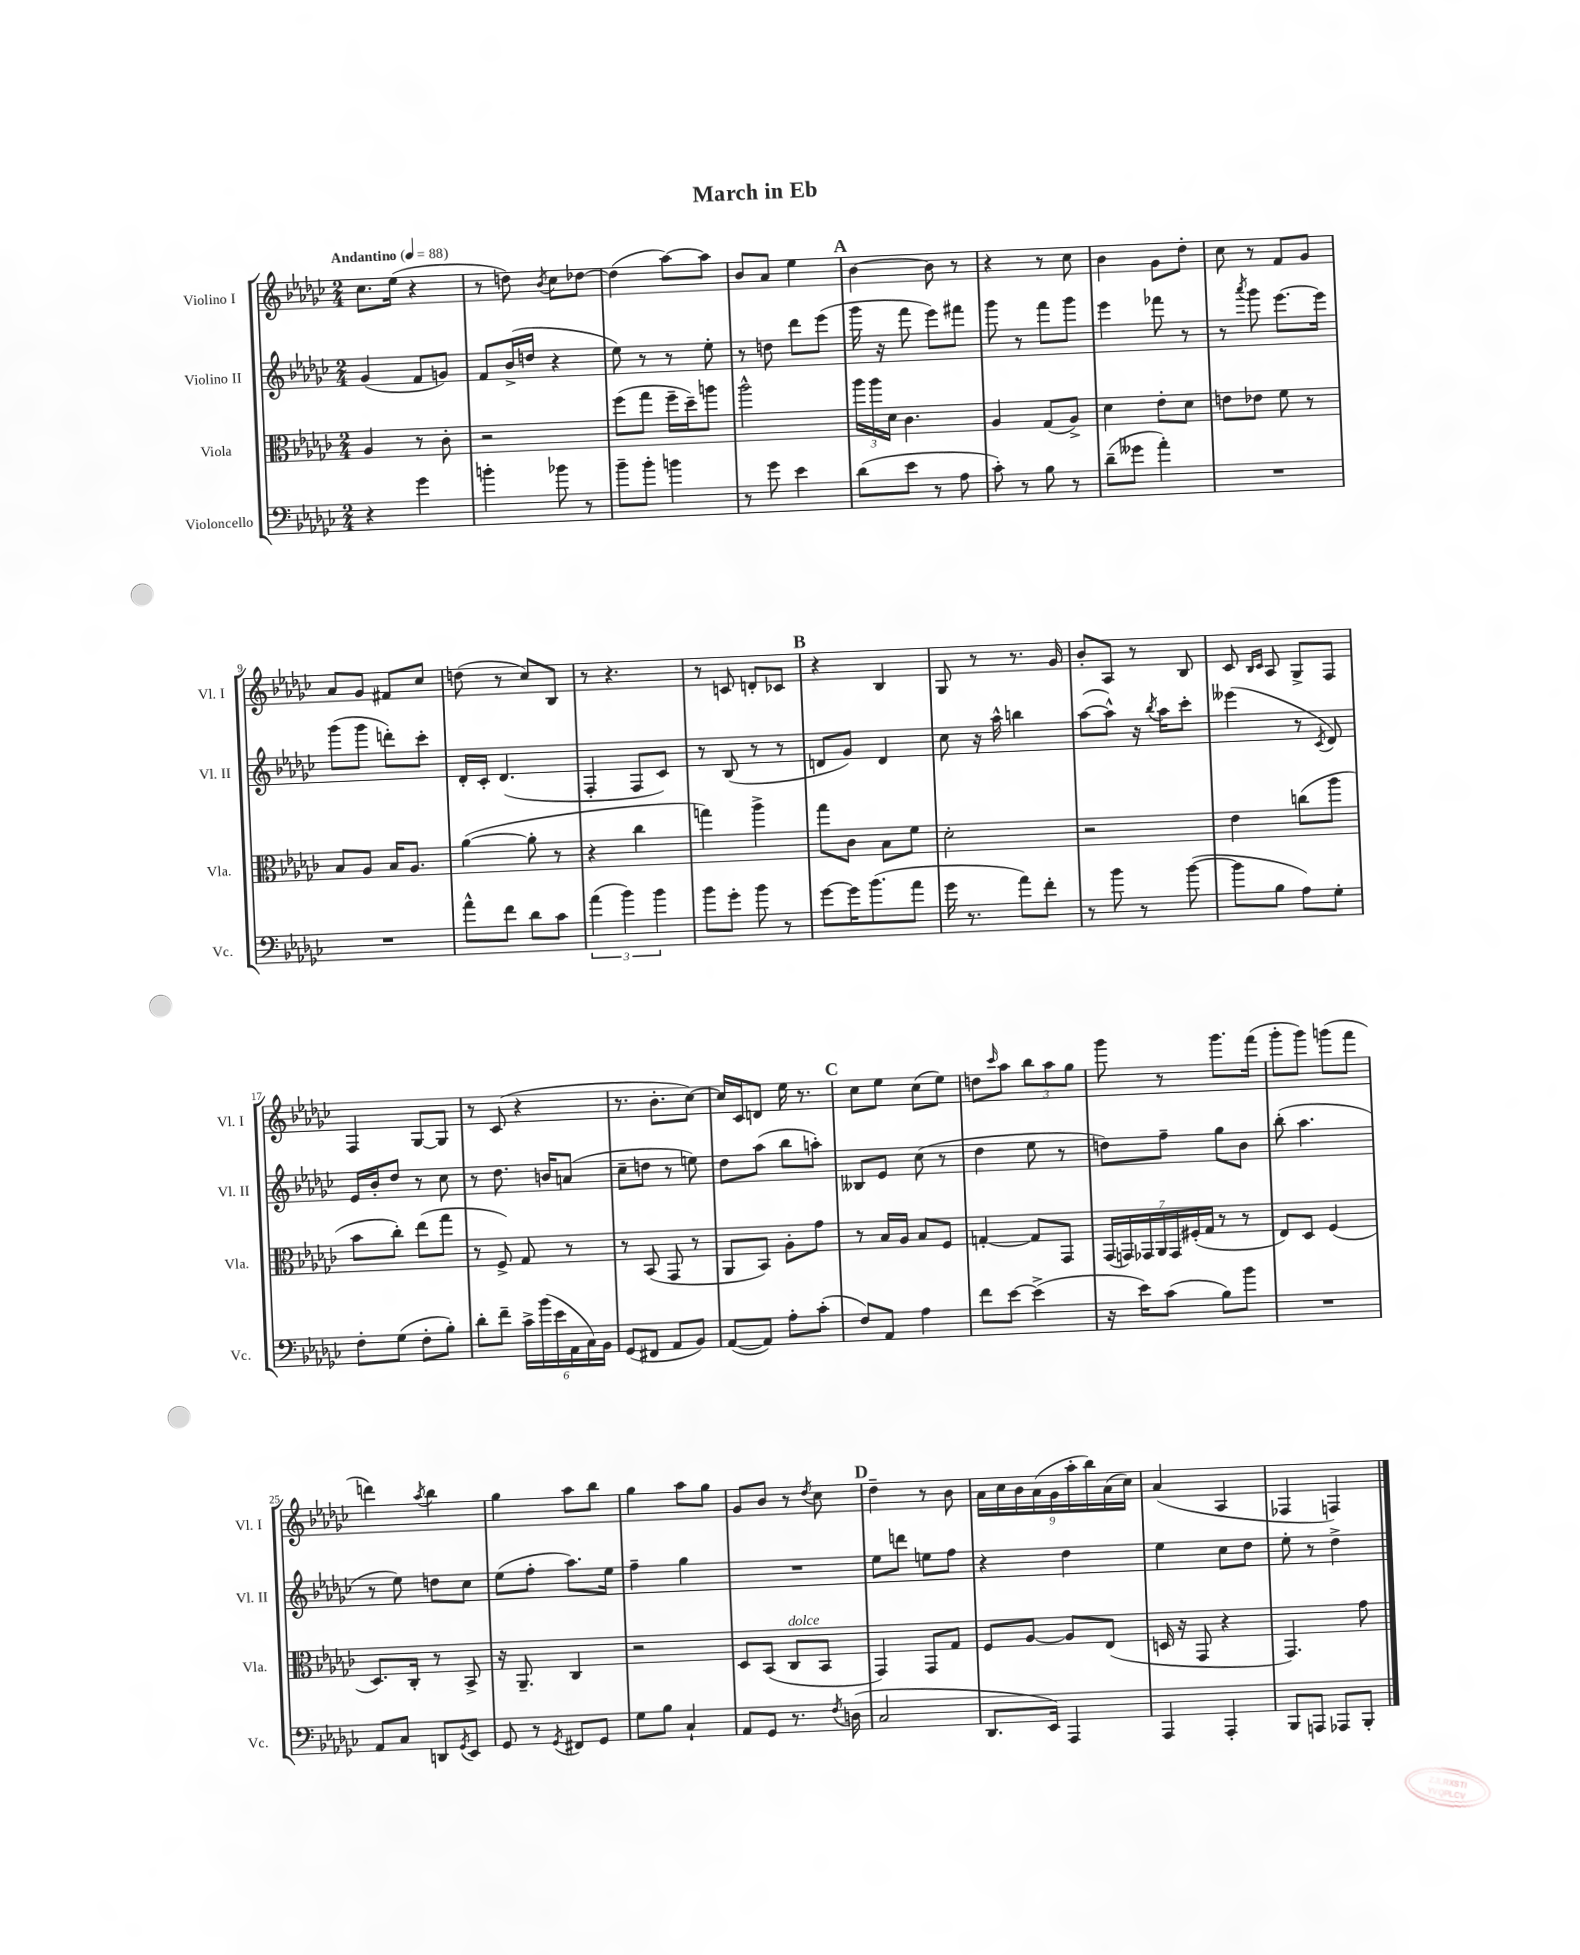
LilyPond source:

\header { title = "March in Eb" }
<<
\new StaffGroup <<
\new Staff = "s0" \with { instrumentName = "Violino I" shortInstrumentName = "Vl. I" } {
    \clef treble \key ges \major \numericTimeSignature \time 2/4 \tempo "Andantino" 4 = 88
    ces''8. ees''16( r4 |
    r8 d''8) \acciaccatura { bes'8 } ces''8 des''8~ |
    des''4( aes''8~) aes''8 |
    bes'8 aes'8 ees''4 |
    \mark \markup { \bold "A" } bes'4~ bes'8 r8 |
    r4 r8 ces''8 |
    bes'4 ges'8 des''8-. |
    ces''8 r8 f'8 ges'8 |
    aes'8 ges'8 fis'8 ces''8 |
    d''8( r8 ces''8) bes8 |
    r8 r4. |
    r8 c'8 d'8-. ces'8 |
    \mark \markup { \bold "B" } r4 bes4 |
    ges8 r8 r8. ges'16 |
    bes'8-. aes8 r8 bes8 |
    ces'8 \grace { bes16 ces'16 } aes8 ges8-> f8 |
    f4 ges8~ ges8 |
    r8 ces'8( r4 |
    r8. bes'8.-. ces''8~) |
    ces''16 ces'16 d'8 ees''16 r8. |
    \mark \markup { \bold "C" } ces''8 ees''8 ces''8( ees''8) |
    d''8 \grace { ces'''16 } aes''8 \tuplet 3/2 { bes''8 aes''8 ges''8 } |
    ges'''8 r8 ges'''8. f'''16( |
    ges'''8-. ges'''8) g'''8( f'''8 |
    d'''4) \acciaccatura { aes''8 } bes''4 |
    ges''4 aes''8 bes''8 |
    ges''4 aes''8 ges''8 |
    ges'8 bes'8 r8 \acciaccatura { des''8 } ces''8 |
    \mark \markup { \bold "D" } des''4-- r8 bes'8 |
    \tuplet 9/8 { aes'16 ces''16 bes'16 aes'16( ges'16 aes''16-. bes''16) aes'16( ces''16) } |
    aes'4( aes4 |
    fes4 f4) \bar "|." |
}
\new Staff = "s1" \with { instrumentName = "Violino II" shortInstrumentName = "Vl. II" } {
    \clef treble \key ges \major \numericTimeSignature \time 2/4
    ges'4( f'8 g'8) |
    f'8 bes'16->( d''16 r4 |
    ees''8) r8 r8 ees''8-. |
    r8 d''8 des'''8 ees'''8( |
    \mark \markup { \bold "A" } ges'''16 r16 f'''8 ees'''8) fis'''8 |
    ges'''8 r8 f'''8 ges'''8 |
    ees'''4 fes'''8 r8 |
    r8 \acciaccatura { aes'''8 } ges'''8 ees'''8.~ ees'''16 |
    ges'''8( ges'''8 d'''8-.) ces'''8-. |
    des'16-. ces'16-. des'4.( |
    f4-. f8 ces'8) |
    r8 bes8( r8 r8 |
    \mark \markup { \bold "B" } d'8 ges'8) d'4 |
    ces''8 r16 aes''16-^ b''4 |
    aes''8~( aes''8-^) r16 \acciaccatura { bes''8 } aes''16 ces'''8-. |
    eeses'''4( r8 \acciaccatura { ces'8 } des'8) |
    ees'16 bes'16-. des''8 r8 ces''8 |
    r8 des''8. b'16 a'8( |
    ces''8-- d''8 r8 e''8) |
    des''8 aes''8( bes''8 a''8-.) |
    \mark \markup { \bold "C" } beses8 ees'8 ces''8( r8 |
    des''4 ees''8 r8 |
    d''8) f''8-- ges''8 bes'8 |
    bes''8-.( aes''4. |
    r8 ees''8) d''8 ces''8 |
    ees''8( f''8-. aes''8.) ees''16 |
    f''4-- ges''4 |
    R2 |
    \mark \markup { \bold "D" } ees''8 d'''8 e''8 f''8 |
    r4 des''4 |
    ees''4 ces''8 des''8 |
    ees''8-. r8 des''4-> \bar "|." |
}
\new Staff = "s2" \with { instrumentName = "Viola" shortInstrumentName = "Vla." } {
    \clef alto \key ges \major \numericTimeSignature \time 2/4
    aes4 r8 ces'8-. |
    r2 |
    f''8( ges''8 f''16-- des''16--) a''8 |
    aes''2-^ |
    \mark \markup { \bold "A" } \tuplet 3/2 { aes''16 aes''16 des'16 } ces'4. |
    aes4 ges8( aes8->) |
    des'4 ees'8-. des'8 |
    e'8 ees'8 f'8 r8 |
    bes8 aes8 bes16 aes8. |
    aes'4~( aes'8-. r8 |
    r4 ces''4 |
    g''4) aes''4-> |
    \mark \markup { \bold "B" } ges''8 ces'8 bes8 f'8 |
    des'2-. |
    r2 |
    ees'4 c''8( aes''8 |
    bes'8 ces''8-.) ees''8( ges''8 |
    r8 f8->) ges8 r8 |
    r8 bes,8( ges,8 r8 |
    aes,8 bes,8) aes8-. ges'8 |
    \mark \markup { \bold "C" } r8 bes16 aes16 bes8 f8 |
    g4~-. g8 ges,8 |
    \tuplet 7/4 { ges,16( g,16) ges,16 aes,16 ges,16 fis16-.( ges16 } r8 r8 |
    ees8) des8 f4( |
    des8.) ces16-. r8 bes,8-> |
    r16 aes,8.-- ces4 |
    r2 |
    des8 bes,8( ces8^\markup { \italic "dolce" } bes,8 |
    \mark \markup { \bold "D" } ges,4) ges,8 ges8 |
    f8 aes8~ aes8 ees8( |
    d16 r16 ges,8 r4 |
    ges,4.) ges'8 \bar "|." |
}
\new Staff = "s3" \with { instrumentName = "Violoncello" shortInstrumentName = "Vc." } {
    \clef bass \key ges \major \numericTimeSignature \time 2/4
    r4 ges'4 |
    b'4-. bes'8 r8 |
    bes'8-- bes'8-. b'4 |
    r8 ges'8 ees'4 |
    \mark \markup { \bold "A" } des'8( ees'8 r8 aes8 |
    ces'8-.) r8 bes8 r8 |
    des'8--( geses'8 aes'4-.) |
    R2 |
    R2 |
    aes'8-^ f'8 des'8 ces'8 |
    \tuplet 3/2 { aes'4( bes'4) bes'4 } |
    bes'8 ges'8-. bes'8 r8 |
    \mark \markup { \bold "B" } ges'8~ ges'16 bes'8.( aes'8 |
    ges'16 r8. aes'8) f'8-. |
    r8 bes'8 r8 bes'8~( |
    bes'8 bes8 aes8) ges8-. |
    f8-. ges8( f8-. bes8-.) |
    des'8-. f'8-- \tuplet 6/4 { ces'16-> bes'16( ees'16 aes,16 ces16) bes,16 } |
    ges,8( fis,8 aes,8 bes,8) |
    aes,8~( aes,8) aes8-. ces'8-.( |
    \mark \markup { \bold "C" } f8) aes,8 aes4 |
    f'8 ees'8~ ees'4->( |
    r16 ees'16) ces'8( bes8) bes'8 |
    R2 |
    aes,8 ces8 d,8 \acciaccatura { ges,8 } ees,8 |
    ges,8 r8 \acciaccatura { ges,8 } fis,8 ges,8 |
    ges8 bes8 ces4-! |
    aes,8 ges,8 r8. \acciaccatura { f8 } d16( |
    \mark \markup { \bold "D" } ces2 |
    des,8. ees,16) aes,,4 |
    aes,,4 aes,,4-. |
    bes,,8 a,,8 aes,,8 bes,,8-. \bar "|." |
}
>>
>>
